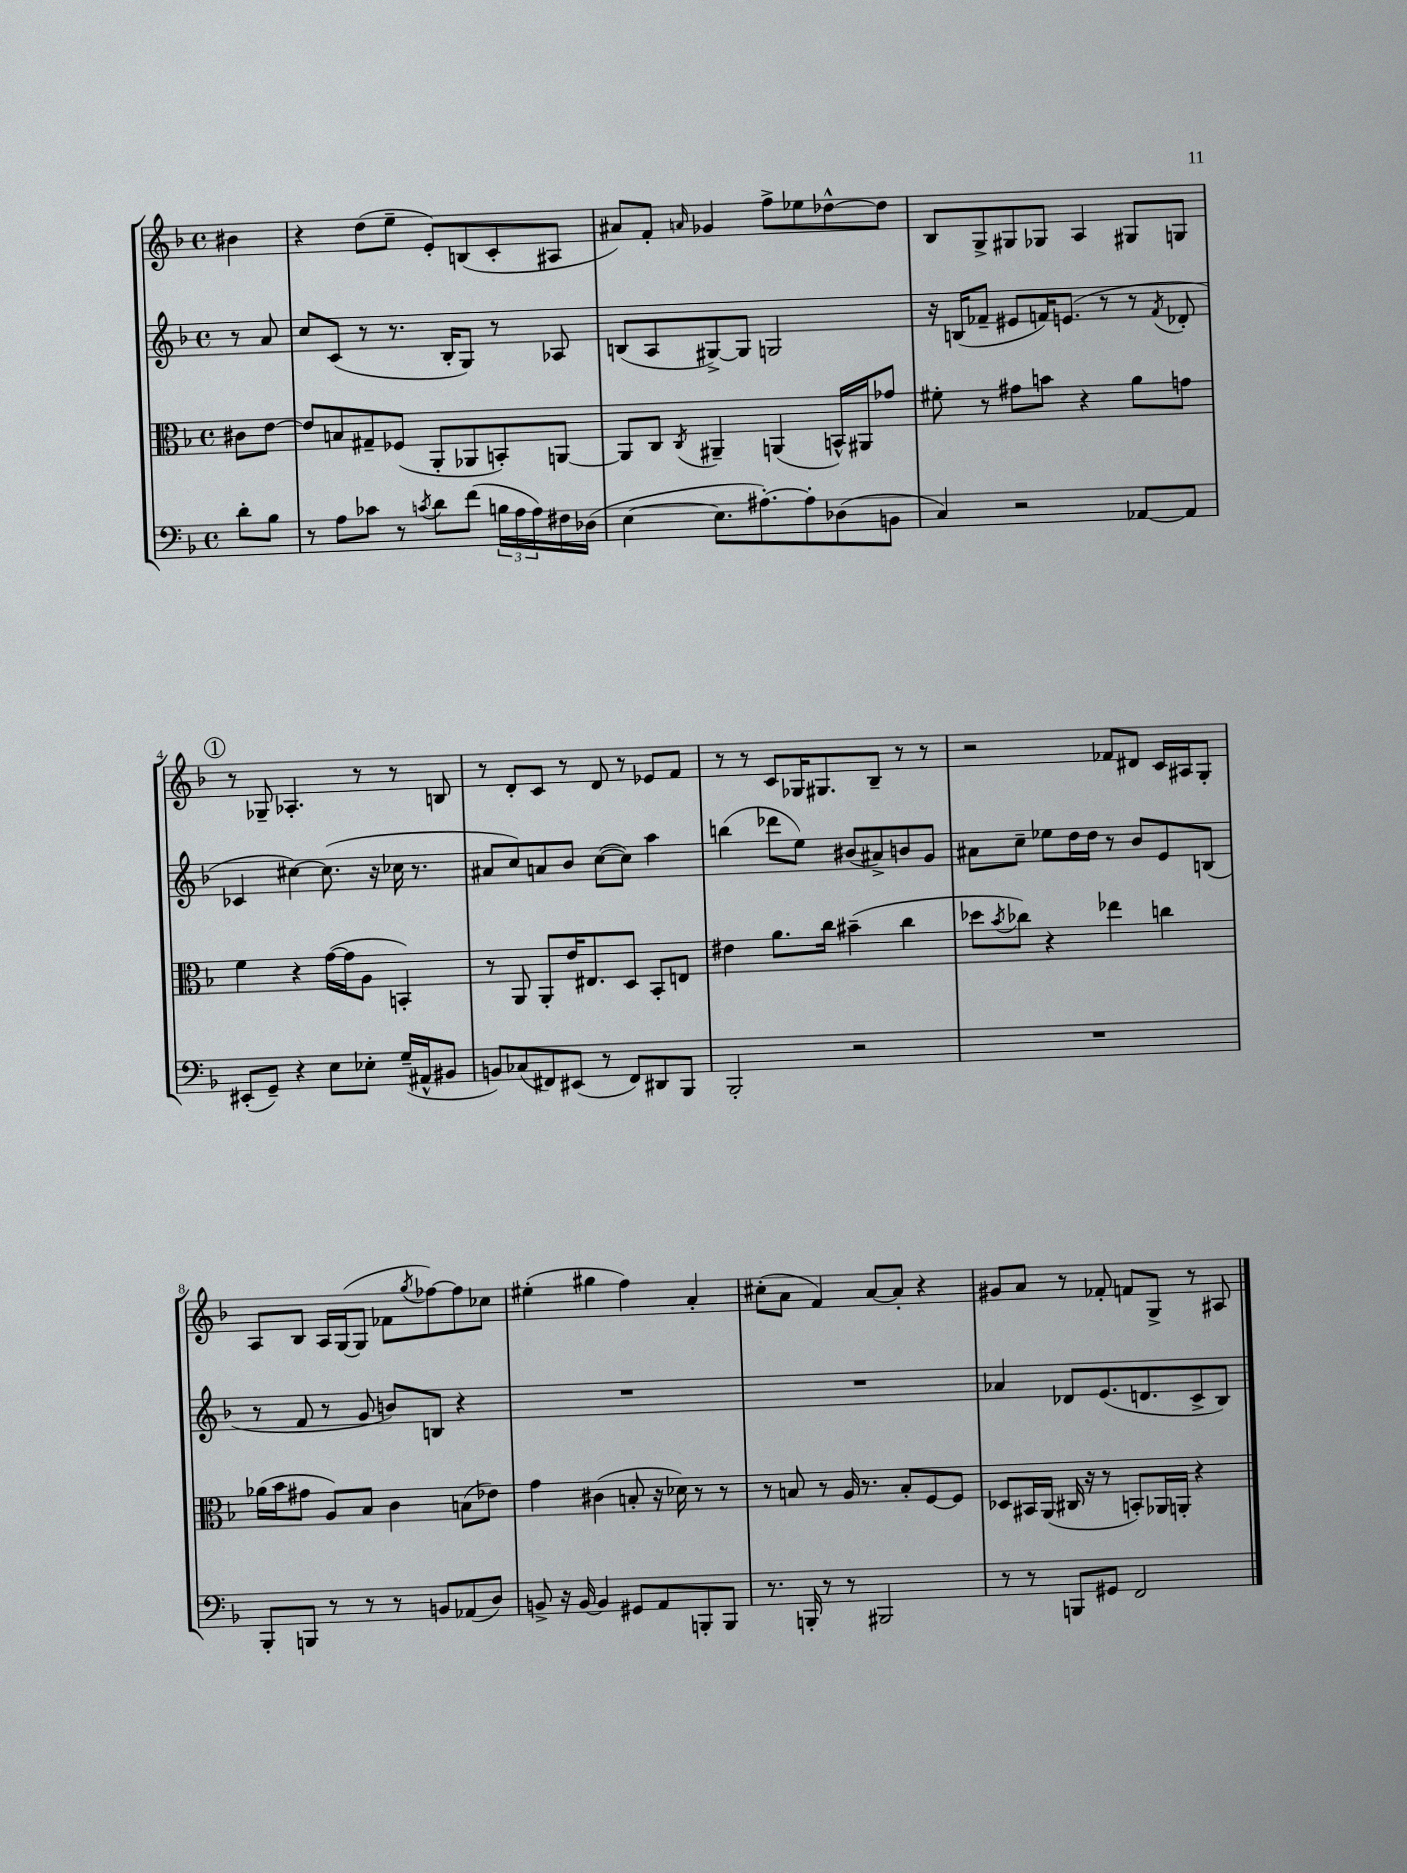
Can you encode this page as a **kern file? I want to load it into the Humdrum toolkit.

**kern	**kern	**kern	**kern
*part4	*part3	*part2	*part1
*staff4	*staff3	*staff2	*staff1
*clefF4	*clefC3	*clefG2	*clefG2
*k[b-]	*k[b-]	*k[b-]	*k[b-]
*M4/4	*M4/4	*M4/4	*M4/4
*met(c)	*met(c)	*met(c)	*met(c)
=	=	=	=
8d'\L	8c#X\L	8r	4b#X\
8B-\J	[8e\J	8a/	.
=1	=1	=1	=1
8r	8e/L]	8cc/L	4r
8A\L	8Bn/	(8c/J	.
8c-X\J	8G#X~/	8r	(8dd\L
8r	(8F-X/J	8.r	8ee~\J
8qcn/	.	.	.
8d\L	8AA'/L	.	8e'/L)
.	.	16B-'/KL	.
(8f\J	8AA-X/	8G/J)	(8Bn/
24Bn\LL	8BBn'/)	8r	8c'/
24A\	.	.	.
24A\)	.	.	.
16F#X\	[8AAn/J	8A-X/	8A#X/J
(16D-X\JJ	.	.	.
=2	=2	=2	=2
[4E\	8AA/L]	(8Bn/L	8a#X/L)
.	8C/J	8A/	8f'/J
.	8qC/	.	16qqan/
8.E\L]	4AA#X~/	[8G#X^/)	4g-X/
.	.	8G#/J]	.
[8.A#X'\)	.	.	.
.	(4AAn/	2Gn/	8ff^\L
8A#'\]	.	.	8ee-X\
(8D-X\	16BBn^^/LL)	.	[8dd-X^^\
.	16AA#X/J	.	.
8BBn\J	8g-X/J	.	8dd-\J]
=3	=3	=3	=3
4C/)	8f#X'\	16r	8B-/L
.	.	(16Bn/KL	.
.	8r	8f-X~/J	8G^/
2r	8g#X\L	8e#X/L	8G#X/
.	8bn\J	16fn/K)	8G-X/J
.	.	(8.en/J	.
.	4r	.	4A/
.	.	8r	.
[8AA-X/L	8a\L	8r	8G#X/L
.	.	8qf/	.
8AA-/J]	8gn\J	8d-X'/	8Gn/J
!!LO:LB:g=z
!!LO:REH:place=s1:t=1
=4	=4	=4	=4
(8EE#X'/L	4f\	4c-X/	8r
8GG~/J)	.	.	8G-X~/
4r	4r	[4cc#X\)	4.A-X'/
8E\L	([16g\LL	(8.cc#\]	.
.	16g\J]	.	.
8E-X'\J	8A\J	.	8r
.	.	16r	.
(16G~/LL	4BBn'/)	16cc-X\	8r
16AA#X^^/J	.	8.r	.
8BB#X/J	.	.	8Bn/
=5	=5	=5	=5
8BBn/L)	8r	8a#X/L	8r
(8C-X/	8AA/	8cc/)	8d'/L
8FF#X/)	8AA'/L	8an/	8c/J
(8EE#X/J	16e/K	8b-/J	8r
.	8.E#X/	.	.
8r	.	([8cc\L	8d/
8FF#/L)	8D/J	8cc\J])	8r
8DD#X/	8BB-'/L	4aa\	8e-X/L
8BBB-/J	8En/J	.	8f/J
=6	=6	=6	=6
2BBB-'/	4e#X\	(4bbn\	8r
.	.	.	8r
.	8.a\L	8ddd-X\L	8c/L
.	.	8ee\J)	16G-X/K
.	16cc\Jk	.	8.G#X/
2r	(4b#X~\	(8b#X/L	.
.	.	8a#X^/)	8B-~/J
.	4cc\	8bn/	8r
.	.	8g/J	8r
=7	=7	=7	=7
1r	8dd-X\L	8a#X\L	2r
.	8qb-/	.	.
.	8cc-X\J)	8cc~\J	.
.	4r	8ee-X\L	.
.	.	16dd\L	.
.	.	16dd\JJ	.
.	4ee-X\	8r	8f-X/L
.	.	8b-/L	8d#X/J
.	4ccn\	8e/	16c/LL
.	.	.	16A#X/J
.	.	(8Bn/J	8G'/J
!!LO:LB:g=z
=8	=8	=8	=8
8BBB-'/L	(16a-X\LL	8r	8A/L
.	16b-\J	.	.
8BBBn/J	8g#X\J	8f/	8B-/J
8r	8A/L)	8r	16A/LL
.	.	.	([16G/J
8r	8B-/J	8g/	8G/J]
8r	4c\	8bn/L)	8f-X\L
.	.	.	8qgg/
8BBn/L	.	8Bn/J	[8ff-X\)
(8AA-X/	(8Bn\L	4r	8ff-\]
8D/J)	8e-X\J)	.	8cc-X\J
=9	=9	=9	=9
8BBn^/	4g\	1r	(4ee#X'\
16r	.	.	.
[16BB/	.	.	.
4BB/]	(4c#X\	.	4gg#X\
8GG#X/L	8Bn'/	.	4ff\)
8AA/	16r	.	.
.	16d-X\)	.	.
8BBBn'/	8r	.	4a'/
8BBB/J	8r	.	.
=10	=10	=10	=10
8.r	8r	1r	(8cc#X'\L
.	8Bn/	.	8a\J
16BBBn'/	.	.	.
8r	8r	.	4f/)
8r	16A/	.	.
.	8.r	.	.
2BBB#X/	.	.	[8a/L
.	8B'/L	.	8a'/J]
.	[8F/	.	4r
.	8F/J]	.	.
=11	=11	=11	=11
8r	8D-X/L	4a-X/	8g#X/L
8r	16BB#X/L	.	8a/J
.	(16AA/JJ	.	.
8BBBn/L	16C#X/	8d-X/L	8r
.	16r	.	.
8GG#X/J	8r	(8.e/	8f-X'/
2FF/	8BBn'/L)	.	8fn/L
.	.	8.dn/	.
.	16AA-X/L	.	8G^/J
.	16AAn'/JJ	.	.
.	4r	8c^/	8r
.	.	8B-/J)	8A#X/
==	==	==	==
*-	*-	*-	*-
